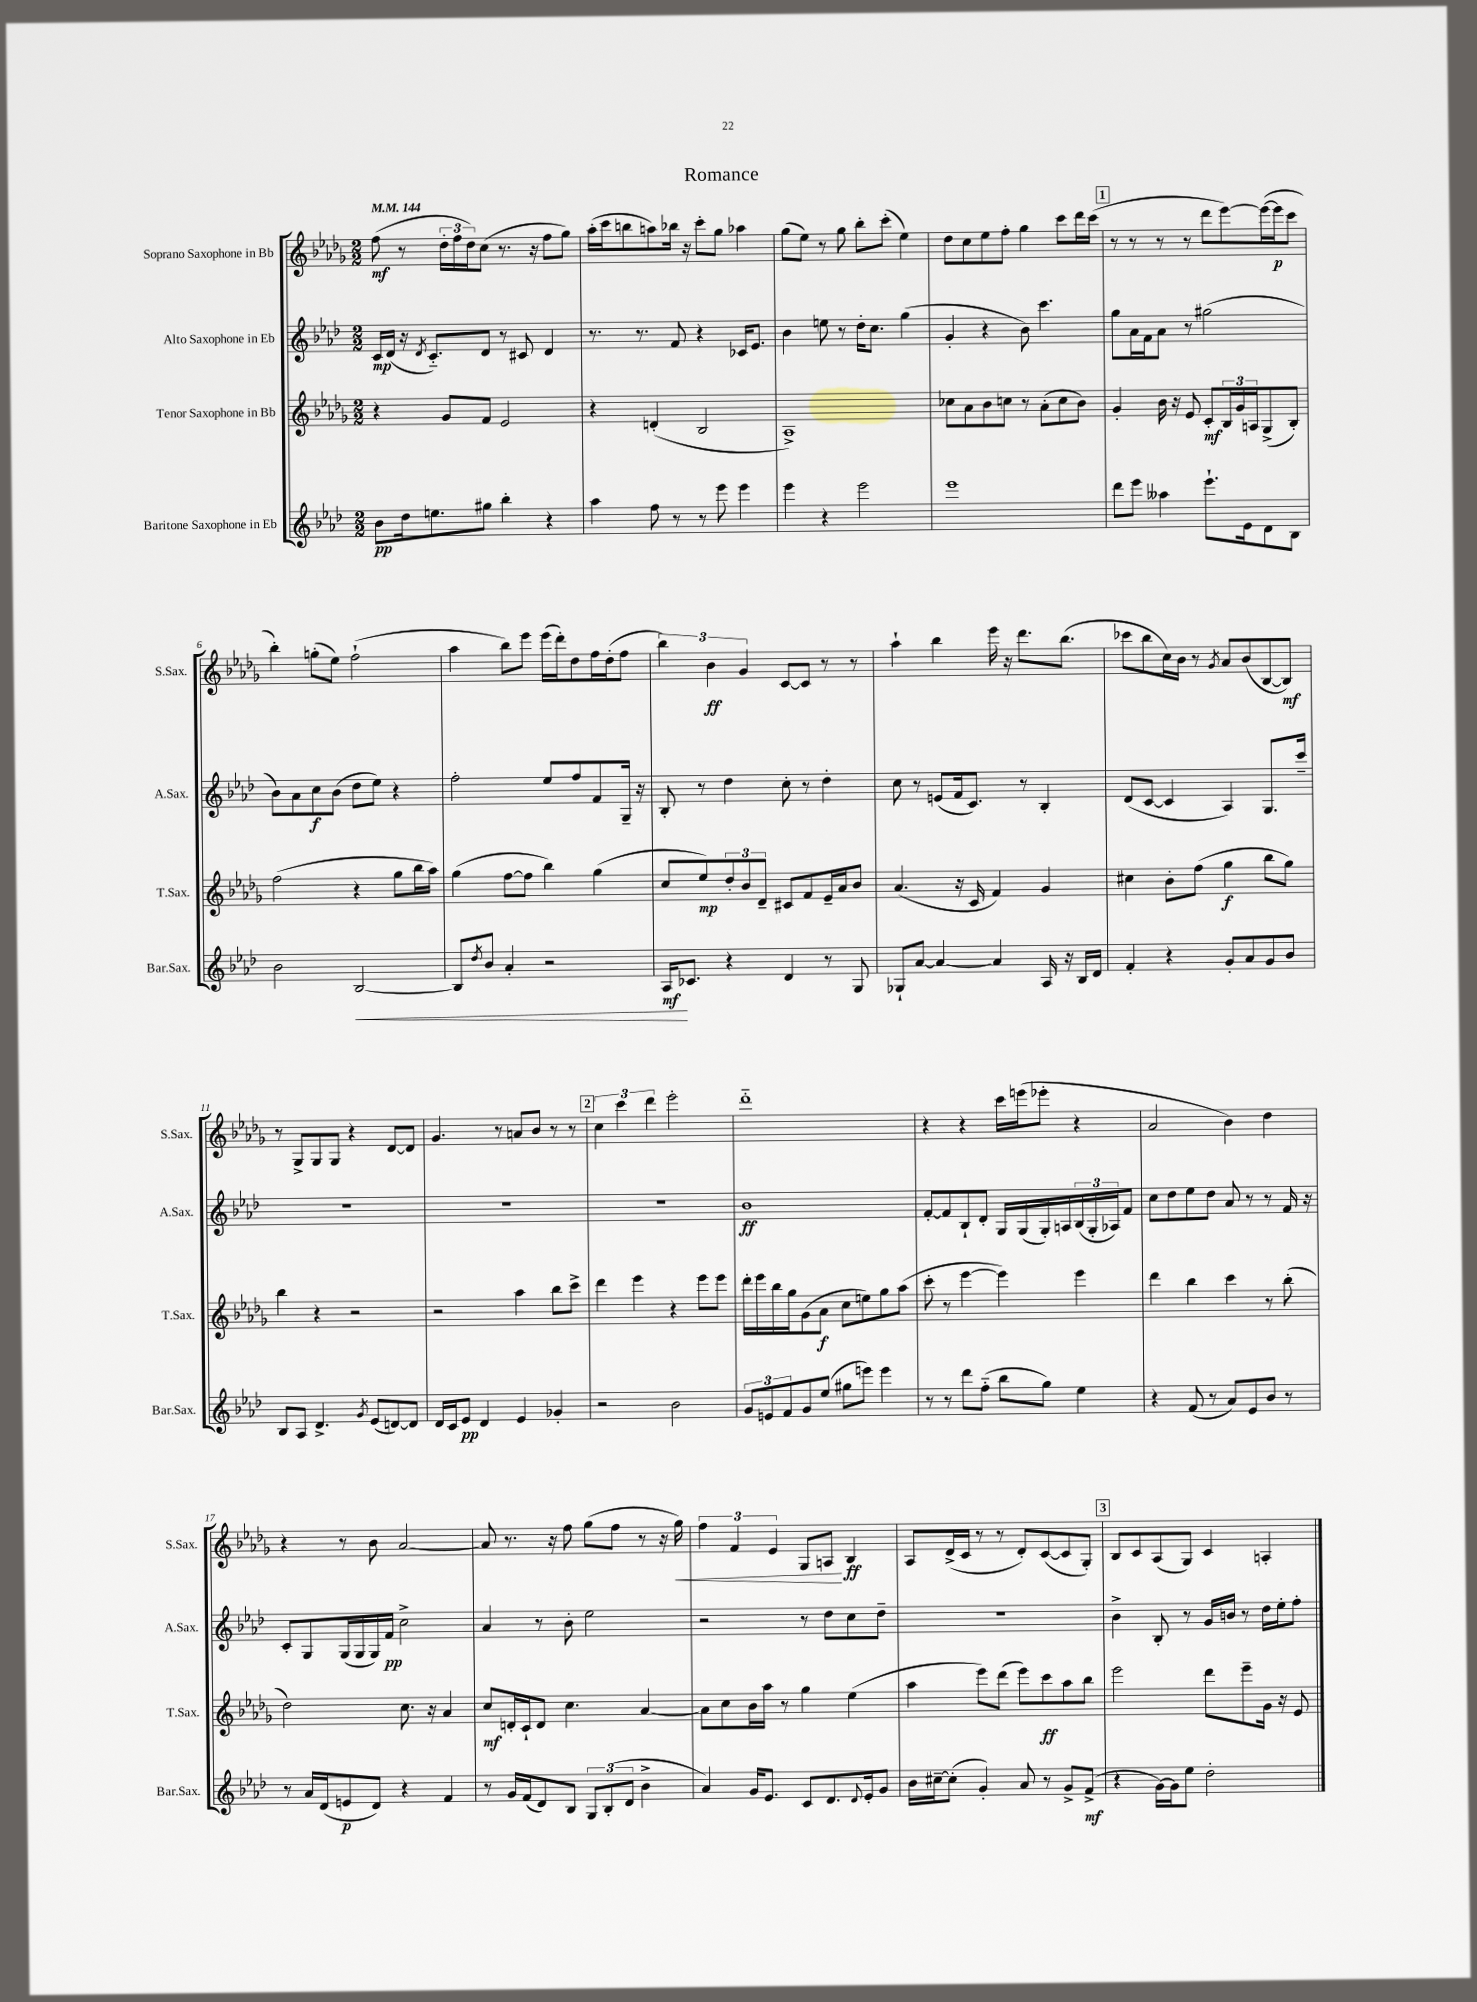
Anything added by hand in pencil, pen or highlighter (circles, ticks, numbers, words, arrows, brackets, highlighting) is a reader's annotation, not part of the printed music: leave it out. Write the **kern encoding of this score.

**kern	**kern	**kern	**kern
*staff4	*staff3	*staff2	*staff1
*clefG2	*clefG2	*clefG2	*clefG2
*k[b-e-a-d-]	*k[b-e-a-d-g-]	*k[b-e-a-d-]	*k[b-e-a-d-g-]
*M2/2	*M2/2	*M2/2	*M2/2
*MM144	*MM144	*MM144	*MM144
8b-	4r	16c	(8ff
.	.	(16d-	.
16dd-	.	16r	8r
.	.	8qd-	.
8.ee	.	8.c'~)	.
.	8g-	.	24dd-'
.	.	.	24ff
.	.	.	24dd-)
8gg#	8f	8d-	(8cc
4bb-'	2e-	8r	8.r
.	.	8c#	.
.	.	.	16r
4r	.	4d-	8ff
.	.	.	8gg-)
=	=	=	=
4aa-	4r	8.r	(16aa-'
.	.	.	16ccc
.	.	.	8bb
.	.	8.r	.
8ff	(4d'	.	8aa)
8r	.	8f	16bb-
.	.	.	16r
8r	2B-	4r	8ccc'
8eee-	.	.	8gg-
4eee-	.	16c-	4aa-
.	.	8.e-	.
=	=	=	=
4eee-	1A-^)	4b-	(8gg-
.	.	.	8ee-)
4r	.	8ee	8r
.	.	8r	8gg-
2eee-	.	16dd-'	8bb-'
.	.	8.cc	.
.	.	.	(8ccc'
.	.	(4gg	4ee-)
=	=	=	=
1eee-	8cc-	4g'	8dd-
.	8a-	.	8cc
.	8b-	4r	8ee-
.	8cc	.	8ff'
.	8r	8b-)	4gg-
.	(8a-'	4.ccc	.
.	8cc	.	8ccc
.	8b-)	.	16ddd-
.	.	.	(16ccc
=	=	=	=
8ddd-	4g-'	8gg	8r
8eee-	.	16a-	8r
.	.	16f	.
4aa--	16b-	8a-	8r
.	16r	.	.
.	8e-	8r	8r
8.eee-`	8c'	(2gg#	8ddd-
.	24B-	.	[8eee-)
.	24g-	.	.
16e-	.	.	.
.	24A	.	.
8d-	(8G-^	.	(16eee-_
.	.	.	16eee-]
8B-	8B-')	.	8ccc
=	=	=	=
2b-	(2ff	8b-)	4bb-')
.	.	8a-	.
.	.	8cc	(8gg'
.	.	(8b-	8ee-)
[2B-	4r	8dd-	(2ff`
.	.	8ee-)	.
.	8gg-	4r	.
.	16bb-	.	.
.	16aa-)	.	.
=	=	=	=
8B-]	(4gg-	2ff'	4aa-
8qdd-	.	.	.
8b-	.	.	.
4a-'	[8ff	.	8bb-)
.	8ff]	.	8eee-
2r	4bb-)	8ee-	(16eee-
.	.	.	16ddd-')
.	.	8ff	8dd-
.	(4gg-	8f	16ff
.	.	.	(16dd-'
.	.	16G~	8ff
.	.	16r	.
=	=	=	=
16A-	8cc	8B-'	6bb-)
8.c-	.	.	.
.	8ee-)	8r	.
.	.	.	6b-
4r	12dd-'	4dd-	.
.	12b-	.	6g-
.	12d-~	.	.
4d-	8c#	8cc'	[8c
.	8f	8r	8c]
8r	16e-~	4dd-'	8r
.	16a-	.	.
8G	8b-	.	8r
=	=	=	=
8G-`	(4.a-	8cc	4aa-`
[8a-	.	8r	.
4a-_	.	(8e	4bb-
.	16r	16f	.
.	16c	8.c)	.
4a-]	4f)	.	16eee-
.	.	.	16r
.	.	8r	8.ddd-
16A-	4g-	4B-'	.
16r	.	.	(8.bb-
16B-	.	.	.
16d-	.	.	.
=	=	=	=
4f'	4cc#	(8d-	8ccc-
.	.	[8c	8bb-
4r	8b-'	4c]	16cc)
.	.	.	16b-
.	(8ff	.	8r
.	.	.	8qg-
8g'	4gg-	4A-)	8a-
8a-	.	.	(8b-
8g	8bb-	8.G	[8B-
8b-	8gg-)	.	8B-])
.	.	16ccc~	.
=	=	=	=
8B-	4bb-	1r	8r
8A-	.	.	8G-^
4.d-^	4r	.	8G-
.	.	.	8G-
.	2r	.	4r
8qg	.	.	.
(8e-	.	.	.
[8d)	.	.	[8d-
8d]	.	.	8d-]
=	=	=	=
16d-	2r	1r	4.g-
16c	.	.	.
8e-	.	.	.
4d-	.	.	.
.	.	.	8r
4e-	4aa-	.	8a
.	.	.	8b-
4g-'	8bb-	.	8r
.	8ccc^	.	8r
=	=	=	=
2r	4ddd-	1r	6cc
.	.	.	6ccc
.	4eee-	.	.
.	.	.	6ddd-
2b-	4r	.	2eee-'
.	8eee-	.	.
.	8eee-	.	.
=	=	=	=
12g	16ddd-'	1b-	1ddd-'~
.	16eee-	.	.
12e	.	.	.
.	16bb-	.	.
12f	.	.	.
.	16gg-	.	.
8g	(8g-	.	.
(8ee-	8a-	.	.
8gg#	8cc	.	.
8eee)	8ee)	.	.
4eee	8gg-	.	.
.	(8aa-	.	.
=	=	=	=
8r	8ccc'	[8f'	4r
8r	8r	8f]	.
8ddd-	[4eee-	8B-`	4r
(8ff'~	.	8d-'	.
8bb-	4eee-])	16G	16ccc
.	.	(16G	(16eee
8gg)	.	16G')	8eee-'
.	.	16A	.
4ee-	4eee-	(24B-	4r
.	.	24G'	.
.	.	24A-)	.
.	.	8f	.
=	=	=	=
4r	4ddd-	8cc	2a-
.	.	8dd-	.
(8f	4bb-	8ee-	.
8r	.	8dd-	.
8a-)	4ccc	8a-	4b-)
8e-	.	8r	.
8b-	8r	8r	4dd-
8r	(8bb-'	16f	.
.	.	16r	.
=	=	=	=
8r	2dd-)	8c'	4r
16a-	.	8G	.
(16d-	.	.	.
8e	.	(16G	8r
.	.	16G	.
8d-)	.	16G)	8b-
.	.	16f	.
4r	8.cc	2cc^	[2a-
.	16r	.	.
4f	4a-	.	.
=	=	=	=
8r	8cc	4a-	8a-]
16g	16d'	.	8.r
(16f	16c`	.	.
8d-)	8d	8r	.
.	.	.	16r
8B-	4.cc	8b-'	8ff
12G	.	2ee-	(8gg-
(12B-'	.	.	.
.	.	.	8ff
12d-	.	.	.
4b-^	[4a-	.	8r
.	.	.	16r
.	.	.	16gg-)
=	=	=	=
4a-)	8a-]	2r	6ff
.	8cc	.	.
.	.	.	6f
16g	16b-	.	.
8.e-	16aa-	.	.
.	.	.	6e-
.	8r	.	.
8c	4gg-	8r	8G-
8.d-	.	8dd-	8A
.	(4ee-	8cc	4B-
8qqd-	.	.	.
16e-'	.	.	.
8g	.	8dd-~	.
=	=	=	=
16b-	4aa-	1r	8A-
[16cc#~	.	.	.
(8cc#']	.	.	(16d-^
.	.	.	16c
4g')	8eee-)	.	8r
.	(8ddd-	.	8r
8a-	8eee-)	.	8d-')
8r	8ccc	.	([8c
8g^	8aa-	.	8c]
(8f^	8bb-	.	8G-')
=	=	=	=
4r	2eee-	4b-^	8B-
.	.	.	8c
[16g)	.	8B-'	(8A-
16g]	.	.	.
8ee-	.	8r	8G-)
2dd-'	8ddd-	16g	4c
.	.	16b	.
.	8eee-~	8r	.
.	16g-	16dd-	4A'
.	16r	16ee-'	.
.	8e-	8ff'	.
==	==	==	==
*-	*-	*-	*-
